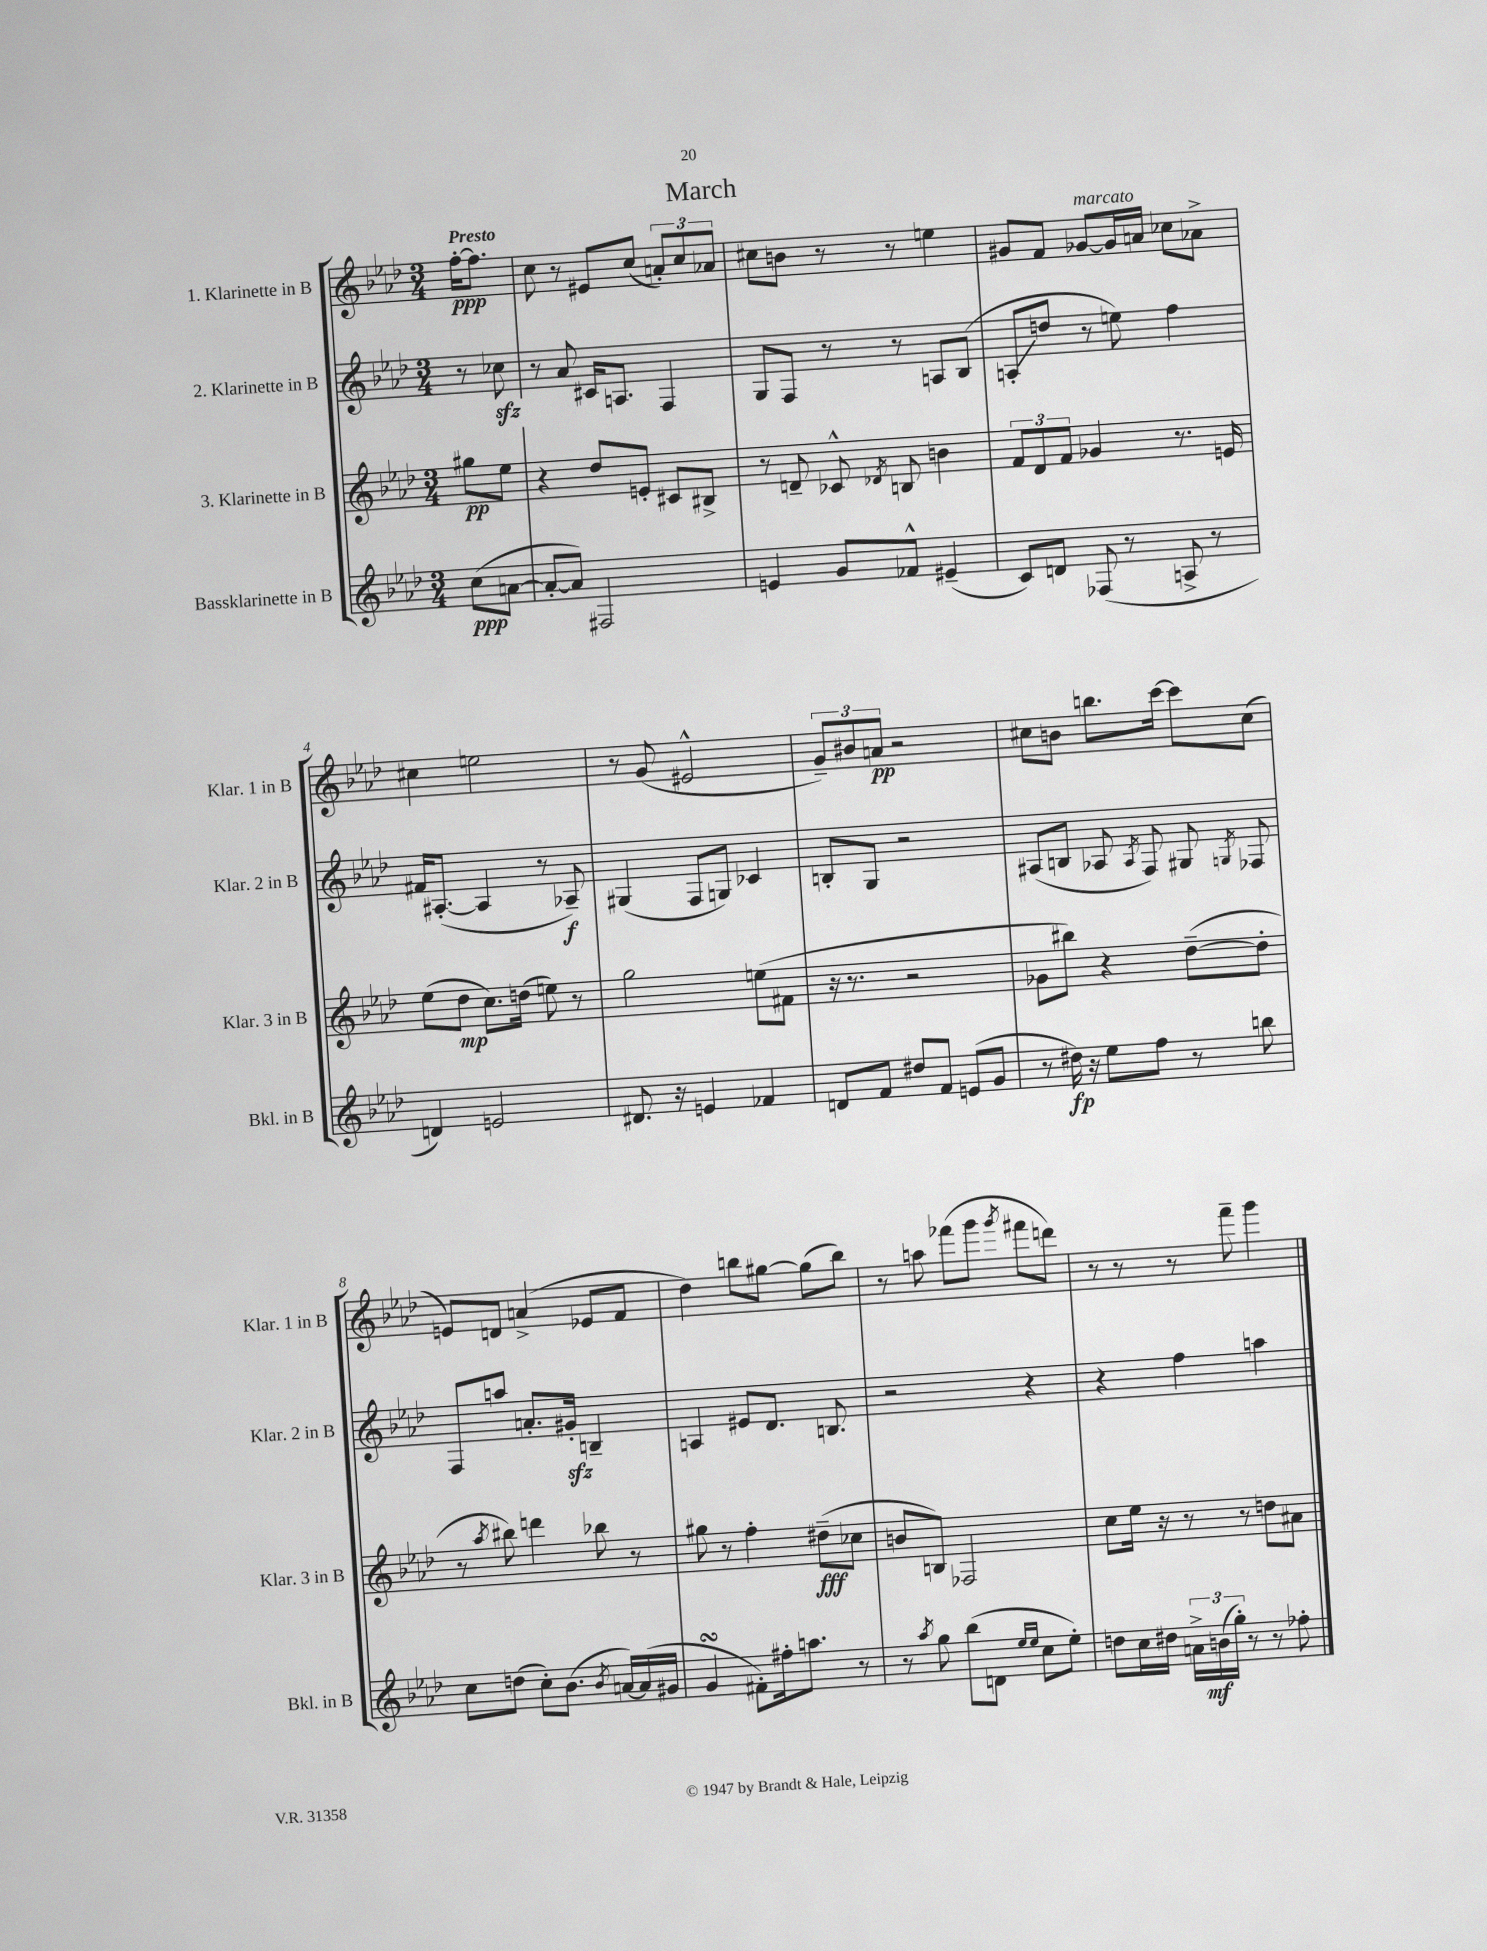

**kern	**kern	**kern	**kern
*staff4	*staff3	*staff2	*staff1
*clefG2	*clefG2	*clefG2	*clefG2
*k[b-e-a-d-]	*k[b-e-a-d-]	*k[b-e-a-d-]	*k[b-e-a-d-]
*M3/4	*M3/4	*M3/4	*M3/4
(8cc	8gg#	8r	[16ff'
.	.	.	8.ff]
[8a	8ee-	8cc-	.
=	=	=	=
8a'_	4r	8r	8cc
8a])	.	8a-	8r
2F#	8dd-	16c#	8e#
.	.	8.A	.
.	8e'	.	(8cc
.	8c#	4F	12a')
.	.	.	12cc
.	8B#^	.	.
.	.	.	12a-
=	=	=	=
4e	8r	8G	8cc#
.	8d~	8F	8b
8g	8c-^^	8r	8r
.	8qd-	.	.
8f-^^	8B	8r	8r
(4e#~	4b	8A	4ee
.	.	(8B-	.
=	=	=	=
8c)	12f	8A'	8g#
.	12d-	.	.
8d	.	8dd	8f
.	12f	.	.
(8F-	4g-	8r	[8g-
8r	.	8ee)	16g-]
.	.	.	16a
8A^	8.r	4ff	8cc-
8r	.	.	8a-^
.	16e	.	.
=	=	=	=
4d)	(8ee-	16f#	4cc#
.	.	([8.A#'	.
.	8dd-	.	.
2e	8.cc)	4A#]	2ee
.	(16dd	.	.
.	8ee)	8r	.
.	8r	8A-~)	.
=	=	=	=
8.d#	2gg	(4G#	8r
.	.	.	(8g
16r	.	.	.
4e	.	8F	2e#^^
.	.	8G)	.
4f-	(8ee	4c-	.
.	8f#	.	.
=	=	=	=
8d	16r	8B'	12g~)
.	8.r	.	.
.	.	.	12b#
8f	.	8G	.
.	.	.	12a
8dd#	2r	2r	2r
8f	.	.	.
(8e	.	.	.
8g	.	.	.
=	=	=	=
8r	8g-	(8A#	8cc#
16dd#)	8bb#)	8B	8b
16r	.	.	.
8ee-	4r	8A-	8.bb
.	.	8qA-	.
8ff	.	8F)	.
.	.	.	[16ccc
8r	([8dd-~	8G#	8ccc]
.	.	8qG	.
8bb	8dd-']	8F-	(8cc#
=	=	=	=
8cc	8r	8F	8e)
.	8qaa-	.	.
(8dd	8bb#)	8aa	8d
8cc')	4ddd	8.a'	(4a^
(8.b-	.	.	.
.	.	16g#'	.
.	8bb-	4B~	8e-
8qb-	.	.	.
[16a)	.	.	.
(16a]	8r	.	8f
16g#	.	.	.
=	=	=	=
4g	8gg#	4A	4dd-)
.	8r	.	.
8f#')	4ff'	8e#	8bb
16ff#'	.	8.d-	[8gg#
8.aa	.	.	.
.	(8dd#~	.	(8gg#]
.	.	8.B	.
8r	8cc-	.	8bb)
=	=	=	=
8r	8b	2r	8r
8qaa-	.	.	.
8gg	8B)	.	8aa
(8bb-	2F-	.	(8fff-
8d	.	.	8ggg
16qqee-	.	.	.
16qqee-	.	.	8qggg
8cc	.	4r	8fff#
8ee-')	.	.	8ddd)
=	=	=	=
8dd	8cc	4r	8r
16cc	16ee-	.	8r
16dd#	16r	.	.
24a^	8r	4ff	8r
(24b	.	.	.
24gg')	.	.	.
8r	8r	.	8fff~
8r	8dd	4aa	4ggg
8ff-'	8a#	.	.
==	==	==	==
*-	*-	*-	*-
